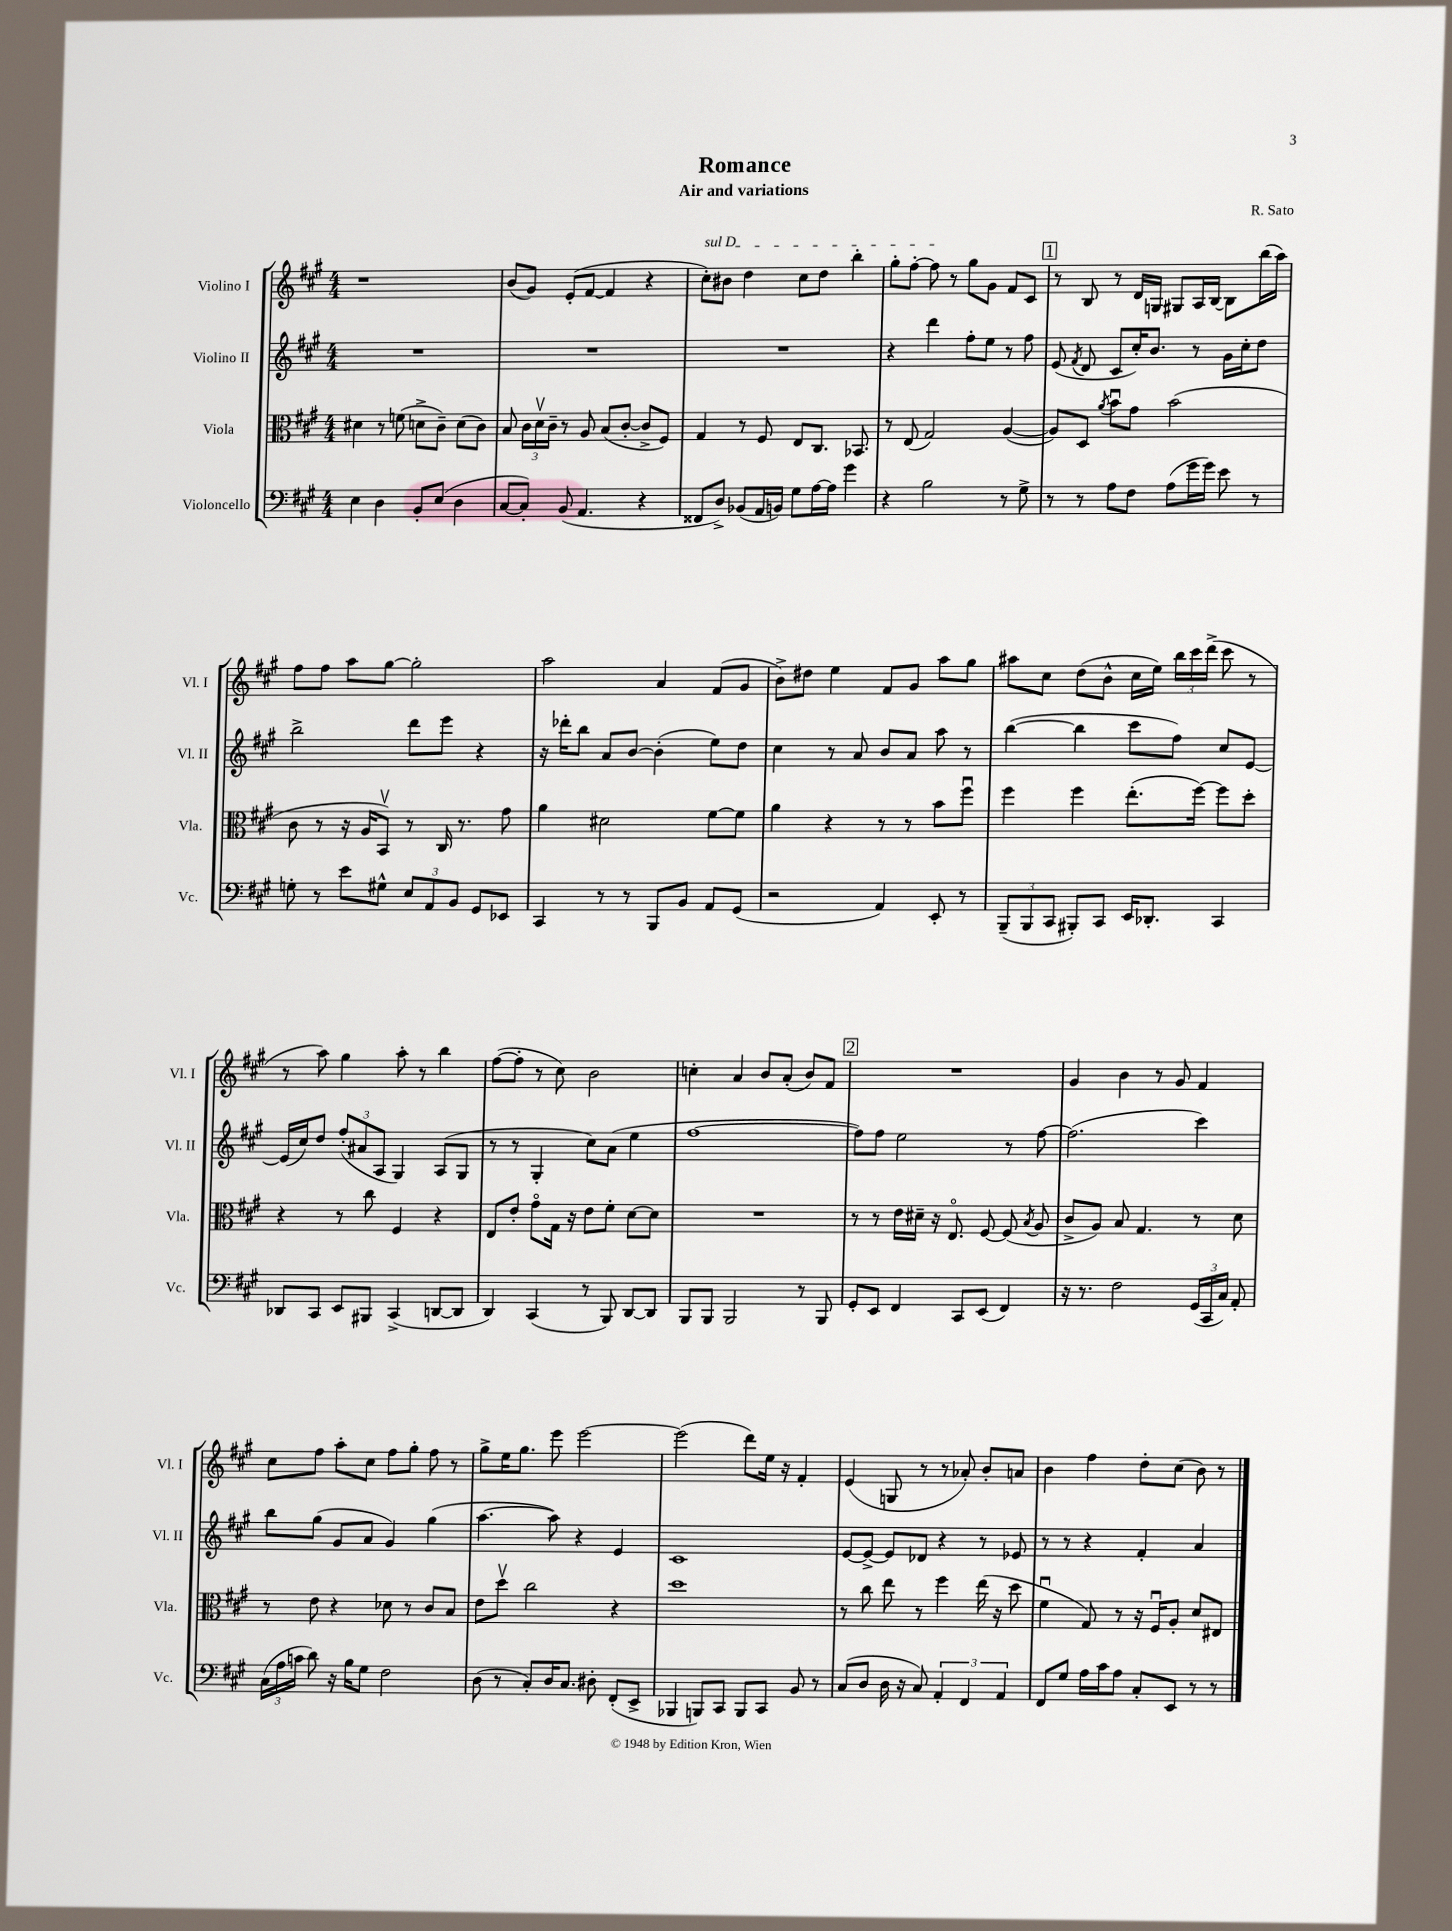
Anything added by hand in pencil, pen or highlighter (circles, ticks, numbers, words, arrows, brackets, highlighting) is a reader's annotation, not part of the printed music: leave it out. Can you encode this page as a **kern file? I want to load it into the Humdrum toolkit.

**kern	**kern	**kern	**kern
*staff4	*staff3	*staff2	*staff1
*clefF4	*clefC3	*clefG2	*clefG2
*k[f#c#g#]	*k[f#c#g#]	*k[f#c#g#]	*k[f#c#g#]
*M4/4	*M4/4	*M4/4	*M4/4
4E\	4d#\	1r	1r
4D\	8r	.	.
.	(8f\	.	.
8BB'/L	8d^\L	.	.
(8E/J	8c#~\J)	.	.
4D\	(8d\L	.	.
.	8c#\J)	.	.
=	=	=	=
[8C#/L	8B/	1r	(8b/L
8C#'/]J)	24c#\LL	.	8g#/J)
.	24dv\	.	.
.	24c#~\JJ	.	.
(8BB/	8r	.	(8e'/L
4.AA/	8A/	.	[8f#/J
.	(8B/L	.	4f#/]
.	[8c#'/J	.	.
4r	8c#^/]L	.	4r
.	8F#/J)	.	.
=	=	=	=
8FF##/L	4G#/	1r	8cc#'\L)
8D^/J)	.	.	8b#\J
(8BB-/L	8r	.	4dd\
16AA/L	8F#/	.	.
16BB/JJ)	.	.	.
8G#\L	8E/L	.	8cc#\L
[16A\L	8.C#/J	.	8dd\J
16A\]JJ	.	.	.
4g#\	.	.	4bb'\
.	8.BB-/	.	.
=	=	=	=
4r	8r	4r	8gg#'\L
.	(8E/	.	[8ff#'\J
2B\	2G#/)	4ddd\	8ff#\]
.	.	.	8r
.	.	8ff#'\L	8gg#\L
.	.	8ee\J	8g#\J
8r	([4A/	8r	8f#/L
8G#^\	.	8ff#\	8c#/J
=	=	=	=
8r	8A/]L)	(8e/	8r
.	.	8qf#/	.
8r	8D/J	8d/	8B/
.	8qa/	.	.
8A\L	8bu\L	8c#/L	8r
8F#\J	8g#\J	16cc#'/K)	16d/LL
.	.	8.b/J	16G/JJ
(8A\L	(2b\	.	8G#/L
16g#\L	.	8r	16A/L
16g#\JJ)	.	.	[16B/JJ
8e\	.	16g#\LL	8B\]L
.	.	16cc#'\J	.
8r	.	8dd\J	(16bb\L
.	.	.	16aa\JJ)
=	=	=	=
8G'\	8c#\	2bb^\	8ff#\L
8r	8r	.	8ff#\J
8e\L	16r	.	8aa\L
.	16A/LK	.	.
8G#^^\J	8BBv/J)	.	[8gg#\J
12E/L	8r	8ddd\L	2gg#'\]
12AA/	.	.	.
.	16C#/	8eee\J	.
12BB/J	.	.	.
.	8.r	.	.
8GG#/L	.	4r	.
8EE-/J	8g#\	.	.
=	=	=	=
4CC#/	4a\	16r	2aa\
.	.	16ddd-'\LK	.
.	.	8bb\J	.
8r	2d#\	8a/L	.
8r	.	[8b/J	.
8BBB/L	.	(4b'\]	4a/
8BB/J	.	.	.
8AA/L	[8f#\L	8ee\L)	(8f#/L
(8GG#/J	8f#\]J	8dd\J	8g#/J
=	=	=	=
2r	4a\	4cc#\	8b^\L)
.	.	.	8dd#\J
.	4r	8r	4ee\
.	.	8a/	.
4AA/)	8r	8b/L	8f#/L
.	8r	8a/J	8g#/J
8EE'/	8b\L	8aa\	8aa\L
8r	8ff#u\J	8r	8gg#\J
=	=	=	=
(12BBB~/L	4ff#\	([4bb\	8aa#\L
12BBB/	.	.	.
.	.	.	8cc#\J
12CC#/J	.	.	.
8BBB#'/L)	4ff#\	4bb\]	(8dd\L
8CC#/J	.	.	8b^^\J
16EE/LK	(8.ee'\L	8ccc#\L	16cc#\LL
8.DD-'/J	.	.	16ee\JJ)
.	.	8ff#\J)	24bb\LL
.	.	.	24ccc#\
.	[16ff#\Jk)	.	.
.	.	.	(24ddd^\JJ
4CC#/	8ff#\]L	8cc#/L	8ccc#\
.	8dd'\J	[8e/J	8r
=	=	=	=
8DD-/L	4r	(16e/]LL	8r
.	.	16cc#/J)	.
8CC#/J	.	8dd/J	8aa\)
8EE/L	8r	(12ff#'/L	4gg#\
.	.	12a#/	.
8BBB#/J	8cc#\	.	.
.	.	12A/J	.
(4CC#^/	4F#/	4G#/)	8aa'\
.	.	.	8r
[8DD/L	4r	(8A/L	4bb\
8DD/]J	.	8G#/J	.
=	=	=	=
4DD/)	8E/L	8r	([8ff#\L
.	8e'/J	8r	8ff#'\]J
(4CC#/	8g#o\L	4G#'/	8r
.	16G#\Jk	.	8cc#\)
.	16r	.	.
8r	8e\L	8cc#\L)	2b\
8BBB/)	8f#'\J	(8a\J	.
[8DD/L	[8d\L	4ee\	.
8DD/]J	8d\]J	.	.
=	=	=	=
8BBB/L	1r	[1ff#	4cc'\
8BBB/J	.	.	.
2BBB/	.	.	4a/
.	.	.	8b/L
.	.	.	(8a'/J
8r	.	.	8b/L)
8BBB/	.	.	8f#/J
=	=	=	=
8GG#'/L	8r	8ff#\]L)	1r
8EE/J	8r	8ff#\J	.
4FF#/	16e\LL	2ee\	.
.	16d#~\JJ	.	.
.	16r	.	.
.	8.Eo/	.	.
8CC#/L	.	.	.
(8EE/J	[8F#/	.	.
4FF#/)	(8F#/]	8r	.
.	8qB/	.	.
.	8A/	[8ff#\	.
=	=	=	=
16r	8c#^/L	(2.ff#\]	4g#/
8.r	.	.	.
.	8A/J)	.	.
2F#\	8B/	.	4b\
.	4.G#/	.	.
.	.	.	8r
.	.	.	8g#/
(24GG#/LL	8r	4ccc#\)	4f#/
24CC#/	.	.	.
24C#/JJ)	.	.	.
8AA'/	8d\	.	.
=	=	=	=
(24C#\LL	8r	8bb\L	8cc#\L
24A\	.	.	.
24c\JJ	.	.	.
8d\)	8e\	(8gg#\J	8ff#\J
16r	4r	8g#/L	8aa'\L
16B\LK	.	.	.
8G#\J	.	8a/J	8cc#\J
2F#\	8d-\	4g#/)	8ff#\L
.	8r	.	8gg#'\J
.	8c#/L	(4gg#\	8ff#\
.	8B/J	.	8r
=	=	=	=
(8D\	8e\L	[4.aa\	8gg#^\L
8r	8ddv\J	.	16ee\K
.	.	.	8.gg#\J
8C#'/L)	2cc#\	.	.
16D/K	.	8aa\])	8eee\
8.C#/J	.	.	.
.	.	4r	[2eee\
8D#'\	.	.	.
(8FF#'/L	4r	4e/	.
8EE^/J	.	.	.
=	=	=	=
4BBB-/	1dd	1c#	(2eee\]
8BBB/L)	.	.	.
8CC#/J	.	.	.
8BBB/L	.	.	8ddd\L)
8CC#/J	.	.	16ee\Jk
.	.	.	16r
8BB/	.	.	4f#'/
8r	.	.	.
=	=	=	=
(8C#/L	8r	[8e/L	(4e/
8D/J	8cc#\	8e^/_J	.
16D\	8ee\	8e/]L	8G/
16r	.	.	.
8C#/)	8r	8d-/J	8r
6AA'/	4ff#\	4r	8r
.	.	.	8a-'/)
6FF#/	.	.	.
.	(16ee\	8r	8b'/L
.	16r	.	.
6AA/	.	.	.
.	8dd\	8e-/	8a/J
=	=	=	=
8FF#/L	4f#u\	8r	4b\
8G#/J	.	8r	.
16A\LL	8G#/)	4r	4ff#\
16c#\J	.	.	.
8A\J	8r	.	.
8C#'/L	16r	4f#'/	8dd'\L
.	16F#u/LK	.	.
8EE/J	8A'/J	.	(8cc#\J
8r	8d/L	4a/	8b\)
8r	8E#/J	.	8r
==	==	==	==
*-	*-	*-	*-
